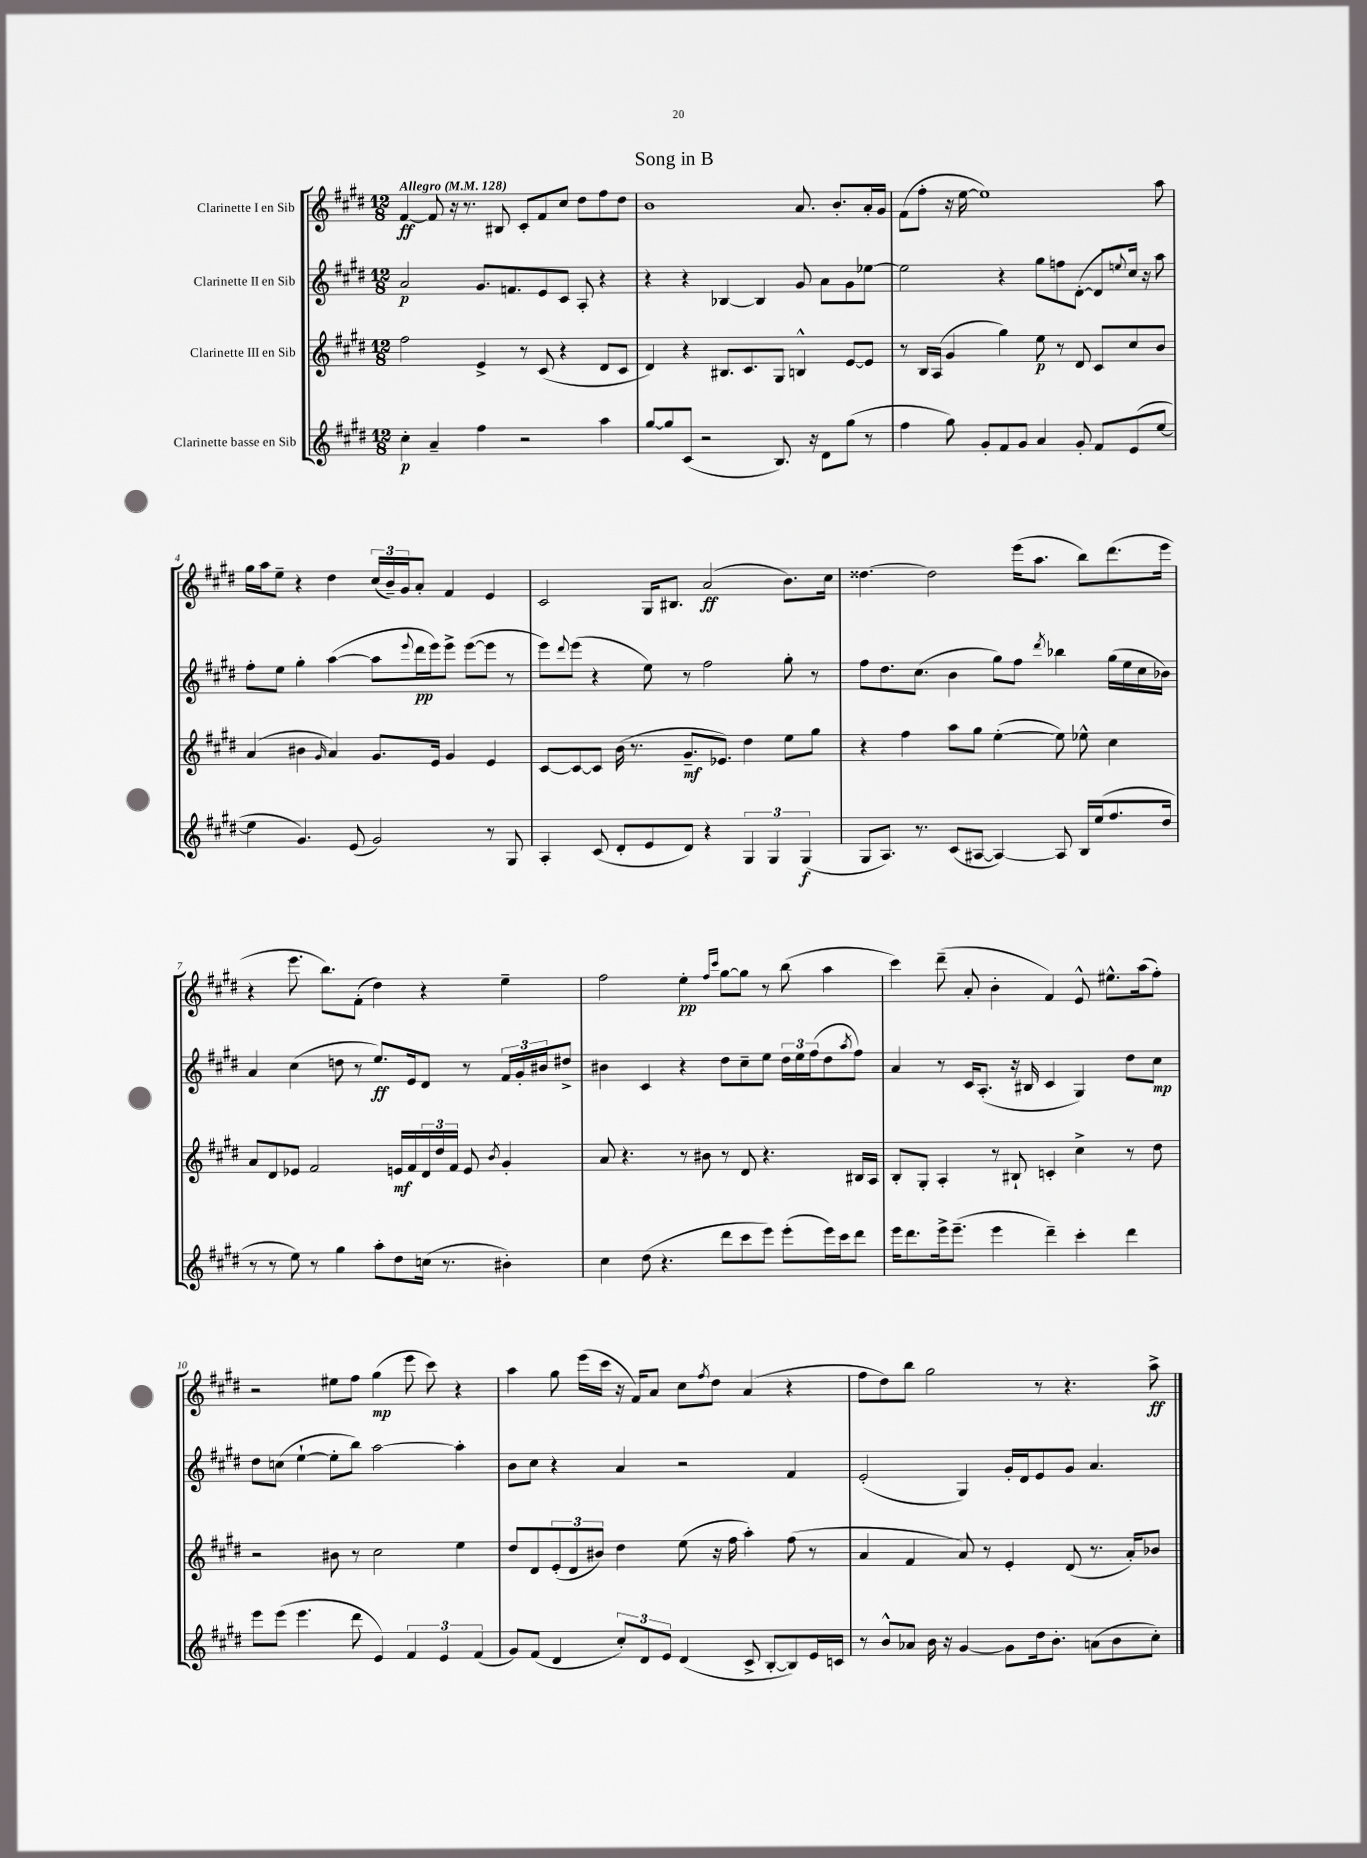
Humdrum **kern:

**kern	**kern	**kern	**kern
*staff4	*staff3	*staff2	*staff1
*clefG2	*clefG2	*clefG2	*clefG2
*k[f#c#g#d#]	*k[f#c#g#d#]	*k[f#c#g#d#]	*k[f#c#g#d#]
*M12/8	*M12/8	*M12/8	*M12/8
*MM128	*MM128	*MM128	*MM128
4cc#'	2ff#	2a	[4f#
4a~	.	.	8f#]
.	.	.	16r
.	.	.	8.r
4ff#	4e^	8.g#	.
.	.	.	8B#
.	.	8.f	.
2r	8r	.	8c#'
.	(8c#	8e	8f#
.	4r	8c#	8cc#
.	.	8A'	8dd#
4aa	8d#	4r	8ff#
.	8c#	.	8dd#
=	=	=	=
[8gg#	4d#)	4r	1b
8gg#]	.	.	.
(8c#	4r	4r	.
2r	.	.	.
.	8.B#	[4B-	.
.	8.c#	.	.
.	.	4B-]	.
8.B)	8G#	.	.
.	4B^^	8g#	8.a
16r	.	.	.
8d#	.	8a	.
.	.	.	8.b'
(8gg#	[8e	8g#	.
8r	8e]	[8ee-	16a'
.	.	.	16g#
=	=	=	=
4ff#	8r	2ee-]	(8f#
.	16B	.	8ff#'
.	(16A	.	.
8gg#)	4g#	.	16r
.	.	.	[16ee
8g#'	.	.	1ee])
8f#	4gg#)	4r	.
8g#	.	.	.
4a	8ee	8gg#	.
.	8r	8ff	.
8g#'	8d#	([8d#'	.
8f#	8c#	8d#]	.
.	.	8qqee	.
(8e	8cc#	16cc#)	.
.	.	16r	.
[8ee	8b	8aa	8aa
=	=	=	=
4ee]	(4a	8ff#'	16gg#
.	.	.	16aa
.	.	8ee	8ee~
4.g#)	4b#	4gg#'	4r
.	16qqg#	.	.
.	4a)	([4aa	4dd#
(8e	.	.	.
2g#)	8.g#	8aa]	(24cc#
.	.	.	24b~)
.	.	.	24g#
.	.	8qqeee	.
.	.	16ddd#	8a'
.	16e	16eee)	.
.	4g#	8eee^	4f#
.	.	([8eee	.
8r	4e	8eee]	4e
8G#	.	8r	.
=	=	=	=
4A'	[8c#	8eee)	2c#
.	.	8qqddd#	.
.	8c#_	(8eee	.
(8c#	8c#]	4r	.
8d#'	(16b	.	.
.	8.r	.	.
8e	.	8ee)	16G#
.	.	.	8.B#
8d#)	8.g#~	8r	.
4r	.	2ff#	(2a
.	8.e-)	.	.
6G#	4dd#	.	.
6G#	.	.	.
.	8ee	8gg#'	8.b)
(6G#	.	.	.
.	8gg#	8r	.
.	.	.	16cc#
=	=	=	=
8G#	4r	8ff#	[4.dd##
8.A)	.	8.dd#	.
.	4ff#	.	.
8.r	.	(8.cc#	.
.	.	.	2dd##]
(8c#	8aa	4b	.
[8A#	8gg#	.	.
4A#_)	([4ee'	8gg#)	.
.	.	8ff#	(16eee
.	.	.	8.aa
.	.	8qddd#	.
8A#]	8ee])	4bb-	.
16B	8ee-^^	.	8bb)
(16ee	.	.	.
8.ff#	4cc#	(16gg#	(8.ddd#
.	.	16ee	.
.	.	16cc#	.
16dd#	.	16b-)	16eee
=	=	=	=
8r	8a	4a	4r
8r	8d#	.	.
8ee)	8e-	(4cc#	8.eee
8r	2f#	.	.
.	.	.	8.bb)
4gg#	.	8dd	.
.	.	8r	(8f#'
8aa'	.	8.ee)	4dd#)
8dd#	16e	.	.
.	16f#	16e	.
(16cc	24d#	8d#	4r
.	24dd#	.	.
8.r	.	.	.
.	24f#	.	.
.	8e	8r	.
.	8qb	.	.
4b#')	4g#'	24f#	4ee~
.	.	24g#'	.
.	.	24b#	.
.	.	8dd#^	.
=	=	=	=
4cc#	8a	4b#	2ff#
.	4.r	.	.
(8dd#	.	4c#	.
4.r	.	.	.
.	8r	4r	4ee'
.	8b#	.	.
.	.	.	16qqff#
.	.	.	16qqccc#
8ddd#	8r	8dd#	[8gg#
8ccc#	8d#	8cc#~	8gg#]
8eee)	4.r	8ee	8r
(8eee'	.	24dd#	(8bb
.	.	24ee	.
.	.	(24ff#	.
16eee)	.	8dd#	4aa
16ccc#	.	.	.
.	.	8qaa	.
8ddd#	16B#	8ff#)	.
.	16A	.	.
=	=	=	=
16eee	8B'	4a	4ccc#)
8.ddd#	.	.	.
.	8G#'	.	.
16eee^	4A'	8r	(8ddd#~
(8.eee~	.	.	.
.	.	16c#	8a'
.	.	(8.A'	.
4eee	8r	.	4b'
.	8B#`	16r	.
.	.	16B#	.
4ddd#~)	4c'	4c#	4f#)
4ccc#'	4cc#^	4G#)	8e^^
.	.	.	8.ee#^^
4ddd#	8r	8dd#	.
.	.	.	(16aa
.	8dd#	8cc#	8ff#')
=	=	=	=
8eee	2r	8dd#	2r
(8eee	.	(8cc	.
4.eee	.	[4ee`	.
.	8b#	8ee']	8ee#
8ddd#	8r	8bb)	8ff#
4e)	2cc#	[2aa	(4gg#
6f#	.	.	8eee
.	.	.	8ccc#)
6e	.	.	.
.	4ee	4aa']	4r
(6f#	.	.	.
=	=	=	=
8g#)	8dd#	8b	4aa
(8f#	8d#	8cc#	.
4d#	(12e'	4r	8gg#
.	12d#	.	.
.	.	.	(16eee
.	12b#)	.	.
.	.	.	16ccc#
12cc#')	4dd#	4a	16r
.	.	.	16f#)
12d#	.	.	.
.	.	.	8a
12e	.	.	.
(4d#	(8ee	2r	8cc#
.	.	.	8qff#
.	16r	.	8dd#
.	16ff#	.	.
8c#^	4aa')	.	(4a
[8B'	.	.	.
8B])	(8ff#	4f#	4r
16e	8r	.	.
16c	.	.	.
=	=	=	=
8r	4a	(2e'	8ff#
8b^^	.	.	8dd#)
8a-	4f#	.	8bb
16b	.	.	2gg#
16r	.	.	.
[4g#	8a)	4G#)	.
.	8r	.	.
8g#]	4e'	16g#'	.
.	.	16d#	.
16dd#	.	8e	8r
8.b'	.	.	.
.	(8d#	8g#	4.r
(8a	8.r	4.a	.
8b	.	.	.
.	16a')	.	.
8cc#')	8b-	.	8aa^
==	==	==	==
*-	*-	*-	*-
